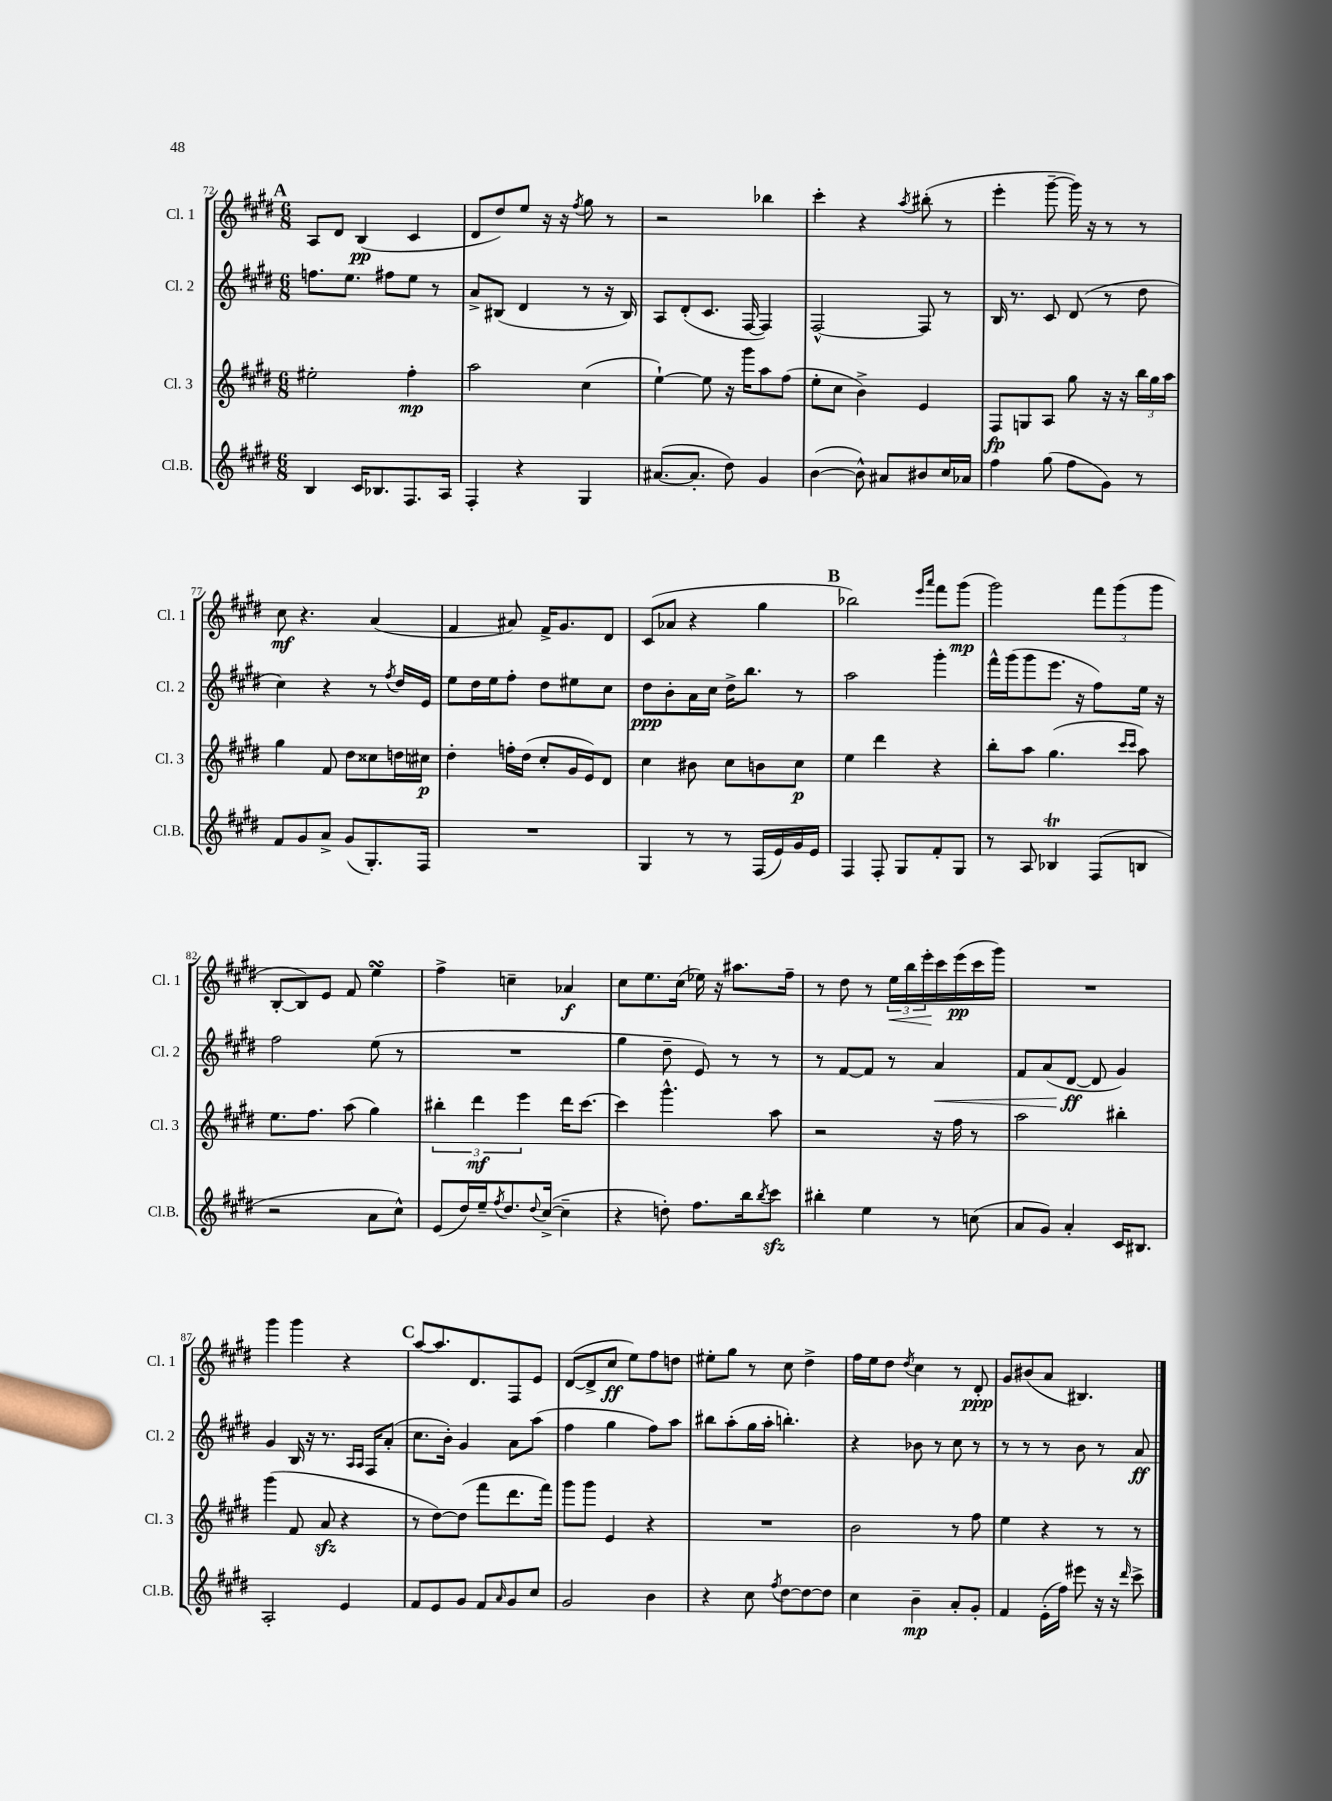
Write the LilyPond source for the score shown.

<<
\new StaffGroup <<
\new Staff = "s0" \with { instrumentName = "Cl. 1" shortInstrumentName = "Cl. 1" } {
    \clef treble \key e \major \numericTimeSignature \time 6/8
    \mark \markup { \bold "A" } a8 dis'8 b4\pp( cis'4 |
    dis'8 dis''8) e''8 r16 r16 \acciaccatura { fis''8 } gis''8 r8 |
    r2 bes''4 |
    cis'''4-. r4 \acciaccatura { a''8 } bis''8-.( r8 |
    e'''4-. gis'''8~-- gis'''16) r16 r8 r8 |
    cis''8\mf r4. a'4( |
    fis'4 ais'8) fis'16-> gis'8. dis'8 |
    cis'8( aes'8 r4 gis''4 |
    \mark \markup { \bold "B" } bes''2) \grace { e'''16 a'''16 } fis'''8 gis'''8\mp( |
    gis'''2) \tuplet 3/2 { fis'''8 gis'''8( gis'''8 } |
    b8~-. b8) e'8 fis'8 e''4\turn |
    fis''4-> c''4-- aes'4\f |
    cis''8 e''8. cis''16( ees''16) r16 ais''8. fis''16-- |
    r8 dis''8 r8 \tuplet 3/2 { e''16\< b''16 e'''16-.\! } cis'''16 e'''16\pp( cis'''16 gis'''16) |
    R2. |
    gis'''4 gis'''4 r4 |
    \mark \markup { \bold "C" } a''8~ a''8. dis'8. fis8 e'8 |
    dis'8~( dis'8-> cis''8\ff e''8) fis''8 d''8 |
    eis''8-. gis''8 r8 cis''8 dis''4-> |
    fis''16 e''16 dis''8 \acciaccatura { dis''8 } cis''4 r8 dis'8-.\ppp |
    gis'8 bis'8( a'8 bis4.) \bar "|." |
}
\new Staff = "s1" \with { instrumentName = "Cl. 2" shortInstrumentName = "Cl. 2" } {
    \clef treble \key e \major \numericTimeSignature \time 6/8
    \mark \markup { \bold "A" } f''8. e''8. fis''8 e''8 r8 |
    a'8-> bis8( dis'4 r8 r16 bis16) |
    a8 dis'8-.( cis'8. fis16~ fis4) |
    fis2~-^ fis8 r8 |
    b16 r8. cis'8 dis'8( r8 dis''8 |
    cis''4) r4 r8 \acciaccatura { fis''8 } dis''16 e'16 |
    e''8 dis''16 e''16 fis''8-. dis''8 eis''8 cis''8 |
    dis''8\ppp b'8-. a'16 cis''16 dis''16-> b''8. r8 |
    \mark \markup { \bold "B" } a''2 gis'''4-. |
    fis'''16-^ gis'''16( gis'''8 e'''8. r16 fis''8) e''16 r16 |
    fis''2 e''8( r8 |
    R2. |
    gis''4 dis''8-- e'8) r8 r8 |
    r8 fis'8~ fis'8 r8 a'4\< |
    fis'8 a'8( dis'8~\ff\! dis'8 gis'4) |
    gis'4 b16 r16 r8. \grace { a16 a16 } fis16 a'8-.( |
    \mark \markup { \bold "C" } cis''8. b'16-.) gis'4 a'8 a''8( |
    fis''4 gis''4 fis''8) a''8 |
    bis''8 a''8-.( gis''16 a''16-. b''4.-.) |
    r4 bes'8 r8 cis''8 r8 |
    r8 r8 r8 b'8 r8 a'8\ff \bar "|." |
}
\new Staff = "s2" \with { instrumentName = "Cl. 3" shortInstrumentName = "Cl. 3" } {
    \clef treble \key e \major \numericTimeSignature \time 6/8
    \mark \markup { \bold "A" } eis''2-. fis''4-.\mp |
    a''2 cis''4( |
    e''4~-!) e''8 r16 gis'''16 a''8 fis''8( |
    e''8-. cis''8 b'4->) e'4 |
    fis8\fp g8 a8 gis''8 r16 r16 \tuplet 3/2 { b''16 gis''16 a''16 } |
    gis''4 fis'8 dis''8 cisis''8 d''16 cis''16\p |
    dis''4-. f''16-. dis''16( cis''8-. gis'16 e'16) dis'8 |
    cis''4 bis'8 cis''8 b'8 cis''8\p |
    \mark \markup { \bold "B" } e''4 dis'''4 r4 |
    b''8-. a''8 gis''4.( \grace { cis'''16 cis'''16 } a''8) |
    e''8. fis''8. a''8( gis''4) |
    \tuplet 3/2 { bis''4-. dis'''4\mf e'''4 } dis'''16 cis'''8.~ |
    cis'''4 gis'''4.-^ a''8 |
    r2 r16 fis''16 r8 |
    a''2 bis''4-. |
    gis'''4( fis'8 a'8\sfz r4 |
    \mark \markup { \bold "C" } r8 dis''8~) dis''8( fis'''8 dis'''8. fis'''16) |
    gis'''8 gis'''8 e'4 r4 |
    R2. |
    b'2 r8 fis''8 |
    e''4 r4 r8 r8 \bar "|." |
}
\new Staff = "s3" \with { instrumentName = "Cl.B." shortInstrumentName = "Cl.B." } {
    \clef treble \key e \major \numericTimeSignature \time 6/8
    \mark \markup { \bold "A" } b4 cis'16 bes8. fis8. a16 |
    fis4-. r4 gis4 |
    ais'8.~( ais'8.-. dis''8) gis'4 |
    b'4~( b'8-^) ais'8 bis'8 cis''16 aes'16 |
    fis''4 gis''8( fis''8 gis'8) r8 |
    fis'8 gis'8 a'8-> gis'8( gis8.-.) fis16 |
    R2. |
    gis4 r8 r8 fis16( e'16) gis'16 e'16 |
    \mark \markup { \bold "B" } fis4 fis8-. gis8 fis'8-. gis8 |
    r8 a8 bes4\trill fis8( b8 |
    r2 a'8 cis''8-^) |
    e'8( dis''16) e''16-- \acciaccatura { fis''8 } dis''8. \appoggiatura { dis''8 } cis''16~->( cis''4-- |
    r4 d''8-.) fis''8. b''16 \acciaccatura { b''8 } cis'''8\sfz |
    bis''4-. e''4 r8 c''8( |
    a'8 gis'8) a'4-. cis'16 bis8. |
    a2-. e'4 |
    \mark \markup { \bold "C" } fis'8 e'8 gis'8 fis'8 \grace { a'16 } gis'8 cis''8 |
    gis'2 b'4 |
    r4 cis''8 \acciaccatura { fis''8 } dis''8~ dis''8~ dis''8 |
    cis''4 b'4--\mp a'8-. gis'8-. |
    fis'4 e'16-.( fis''16) eis'''8 r16 r16 \grace { dis'''16 } cis'''8-> \bar "|." |
}
>>
>>
\layout { \context { \Score currentBarNumber = #72 } }
